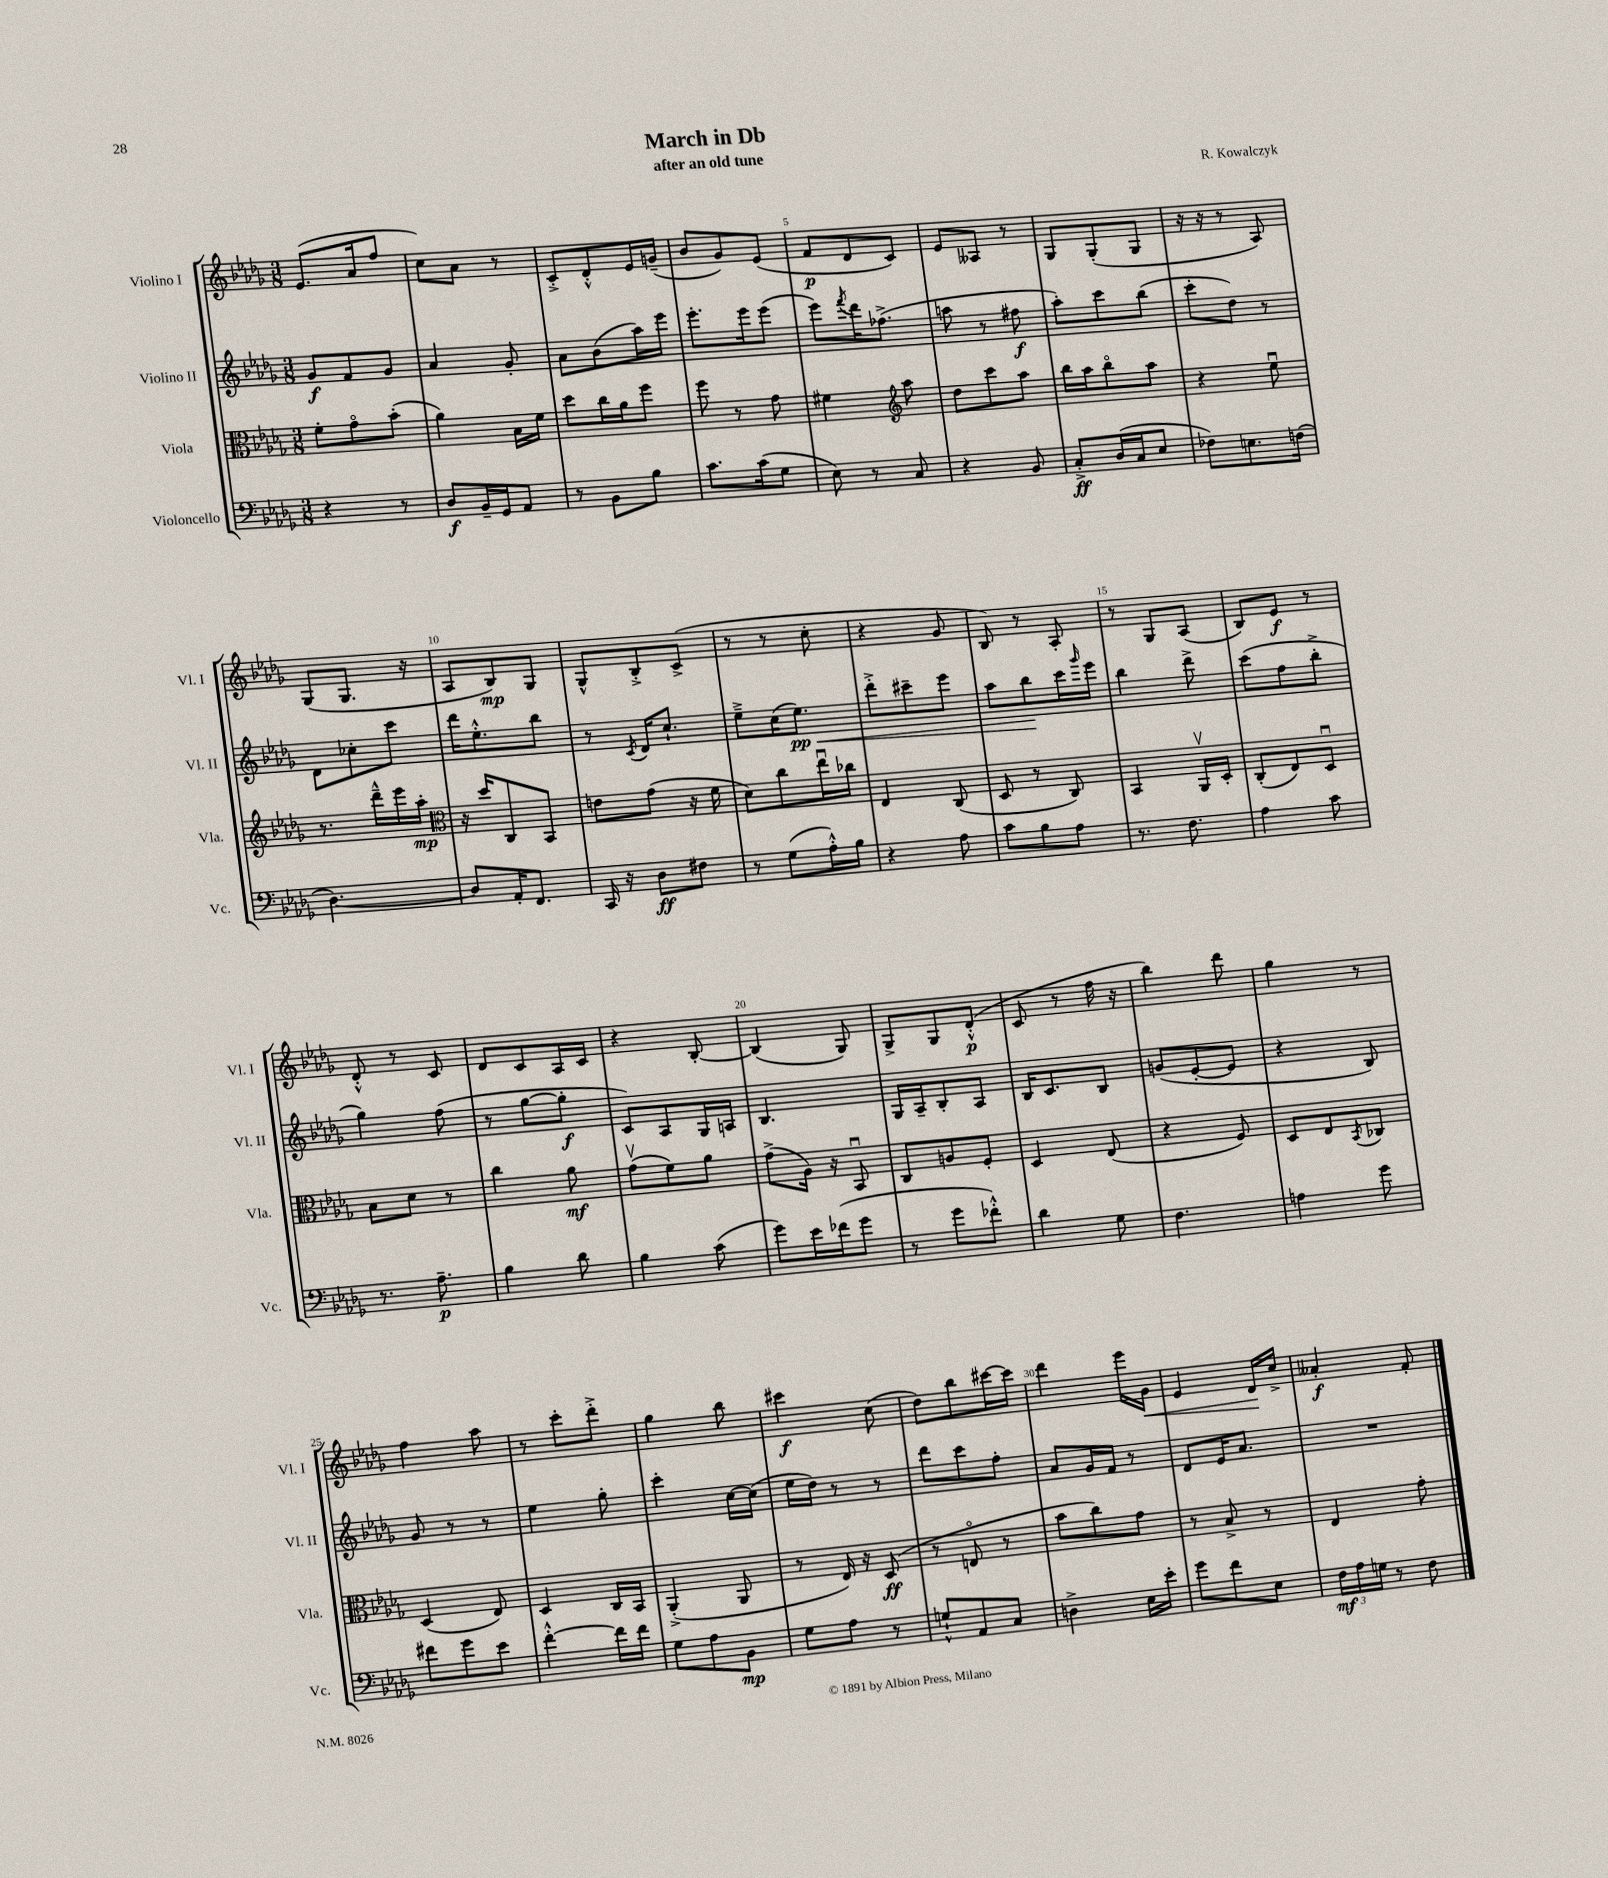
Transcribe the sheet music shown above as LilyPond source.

\header { title = "March in Db" composer = "R. Kowalczyk" subtitle = "after an old tune" }
<<
\new StaffGroup <<
\new Staff = "s0" \with { instrumentName = "Violino I" shortInstrumentName = "Vl. I" } {
    \clef treble \key des \major \numericTimeSignature \time 3/8
    ees'8.( aes'16 f''8 |
    c''8) aes'8 r8 |
    c'8-.-> des'8-.-^ ees'16 g'16--( |
    bes'8 ges'8) ees'8( |
    f'8\p des'8 c'8) |
    ees'8 aeses8 r8 |
    ges8 ges8-.( ges8 |
    r16 r16 r8 aes8) |
    ges8( ges8. r16 |
    aes8 bes8\mp) ges8 |
    ges8-^ bes8-.-> c'8->( |
    r8 r8 c''8-. |
    r4 ges'8 |
    bes8) r8 aes8-. |
    r8 ges8 aes8( |
    bes8) ees'8\f r8 |
    des'8-.-^ r8 c'8 |
    des'8 c'8 aes16 c'16 |
    r4 bes8~-. |
    bes4( ges8) |
    ges8-> ges8 des'8-.-^\p( |
    c'8 r8 f''16 r16 |
    bes''4) des'''8 |
    ges''4 r8 |
    f''4 aes''8 |
    r8 c'''8-. des'''8-.-> |
    ges''4 bes''8 |
    cis'''4\f c''8( |
    des''8) bes''8 cis'''16~ cis'''16 |
    des'''4 ees'''16 ges'16\< |
    ees'4 des'16\! c''16-> |
    aeses'4-.\f f'8-. \bar "|." |
}
\new Staff = "s1" \with { instrumentName = "Violino II" shortInstrumentName = "Vl. II" } {
    \clef treble \key des \major \numericTimeSignature \time 3/8
    ges'8\f f'8 ges'8 |
    aes'4 ges'8-. |
    aes'8 bes'8( aes''16) ees'''16 |
    ees'''8.-. ees'''16 ees'''8( |
    ees'''8) \acciaccatura { f'''8 } des'''16 fes''8.->( |
    a''8 r8 fis''8\f |
    aes''8-.) c'''8 bes''8( |
    c'''8-. des''8) r8 |
    des'8 ces''8-. c'''8 |
    des'''16 ees''8.-.-^ bes''8 |
    r8 \acciaccatura { c'8 } des'16 c''8.-! |
    ees''8---> c''16( ees''8.\pp\<) |
    des'''8-.-> cis'''8-- ees'''8 |
    aes''8 bes''8\! c'''16 \grace { ges'''16 } ees'''16 |
    bes''4 des'''8-> |
    c'''8( f''8 bes''8-.-> |
    ges''4) f''8( |
    r8 ges''8~ ges''8-.\f |
    c'8) aes8 ges16 a16 |
    bes4. |
    ges16 aes16-- bes8-. aes8 |
    bes16 c'8. bes8 |
    g'8( ees'8~-. ees'8 |
    r4 bes8) |
    ges'8 r8 r8 |
    ees''4 ges''8-. |
    c'''4-. c''16~ c''16( |
    ees''16 des''16) r8 r8 |
    des'''8 c'''8 f''8-. |
    aes'8 ges'16 f'16 r8 |
    des'8 ees'16 aes'8. |
    R4. \bar "|." |
}
\new Staff = "s2" \with { instrumentName = "Viola" shortInstrumentName = "Vla." } {
    \clef alto \key des \major \numericTimeSignature \time 3/8
    f'8-. ges'8\flageolet bes'8-.( |
    aes'4) bes16 f'16 |
    des''8 c''16 aes'16 f''8 |
    f''8 r8 ges'8 |
    fis'4 \clef treble aes''8 |
    des''8 c'''8 aes''8 |
    bes''16 aes''16 bes''8\flageolet aes''8 |
    r4 ees''8\downbow |
    r8. des'''16---^ ees'''16 aes''16-.\mp |
    \clef alto r16 des''16 c8 bes,8 |
    e'8 ges'8( r16 f'16 |
    des'8) c''8 ees''16\downbow ces''16 |
    ees4 c8( |
    des8 r8 c8) |
    bes,4 aes,16\upbow des16-. |
    c8-.( ees8) des8\downbow |
    bes8 des'8 r8 |
    c''4 aes'8\mf |
    ges'8\upbow( f'8) aes'8 |
    ges'8->( aes16) r16 bes,8\downbow |
    c8 a8 f8-. |
    des4 ees8( |
    r4 f8) |
    des8 ees8 \acciaccatura { bes,8 } ces8 |
    des4( ees8) |
    des4 c16 bes,16 |
    aes,4-.->( aes,8 |
    r8 ees16) r16 des8\ff( |
    r8 e8\flageolet r8 |
    bes'8 c''8) ges'8 |
    r8 bes8-> r8 |
    ees4 ges'8-. \bar "|." |
}
\new Staff = "s3" \with { instrumentName = "Violoncello" shortInstrumentName = "Vc." } {
    \clef bass \key des \major \numericTimeSignature \time 3/8
    r4 r8 |
    des8\f bes,16-- ges,16 aes,8 |
    r8 bes,8 bes8 |
    c'8. c'16( ges8 |
    ees8) r8 c8 |
    r4 bes,8 |
    c8-.->\ff des16( c16 ees8 |
    fes8) e8. f16( |
    des4.~) |
    des8 aes,16-. f,8. |
    c,16 r16 des8\ff fis8 |
    r8 ges8( aes16-.-^) bes16 |
    r4 aes8 |
    c'8 bes8 aes8 |
    r8. f8. |
    aes4 c'8 |
    r8. aes8.--\p |
    bes4 des'8 |
    bes4 c'8( |
    ges'8) ees'16 fes'16( ges'8 |
    r8 ges'8 fes'8-.-^) |
    des'4 ges8 |
    f4. |
    a4 ges'8 |
    fis'8 ges'8 ees'8 |
    f'4~-.-^ f'16 f'16 |
    ges8 aes8 bes,8\mp |
    ges8 aes8 r8 |
    g8-!-^ aes,8 c8 |
    d4-> ees16 ees'16-. |
    ges'8 f'8 ees8 |
    \tuplet 3/2 { f16\mf aes16 g16 } r8 f8 \bar "|." |
}
>>
>>
\layout { \context { \Score \override BarNumber.break-visibility = ##(#f #t #t) barNumberVisibility = #(every-nth-bar-number-visible 5) } }
